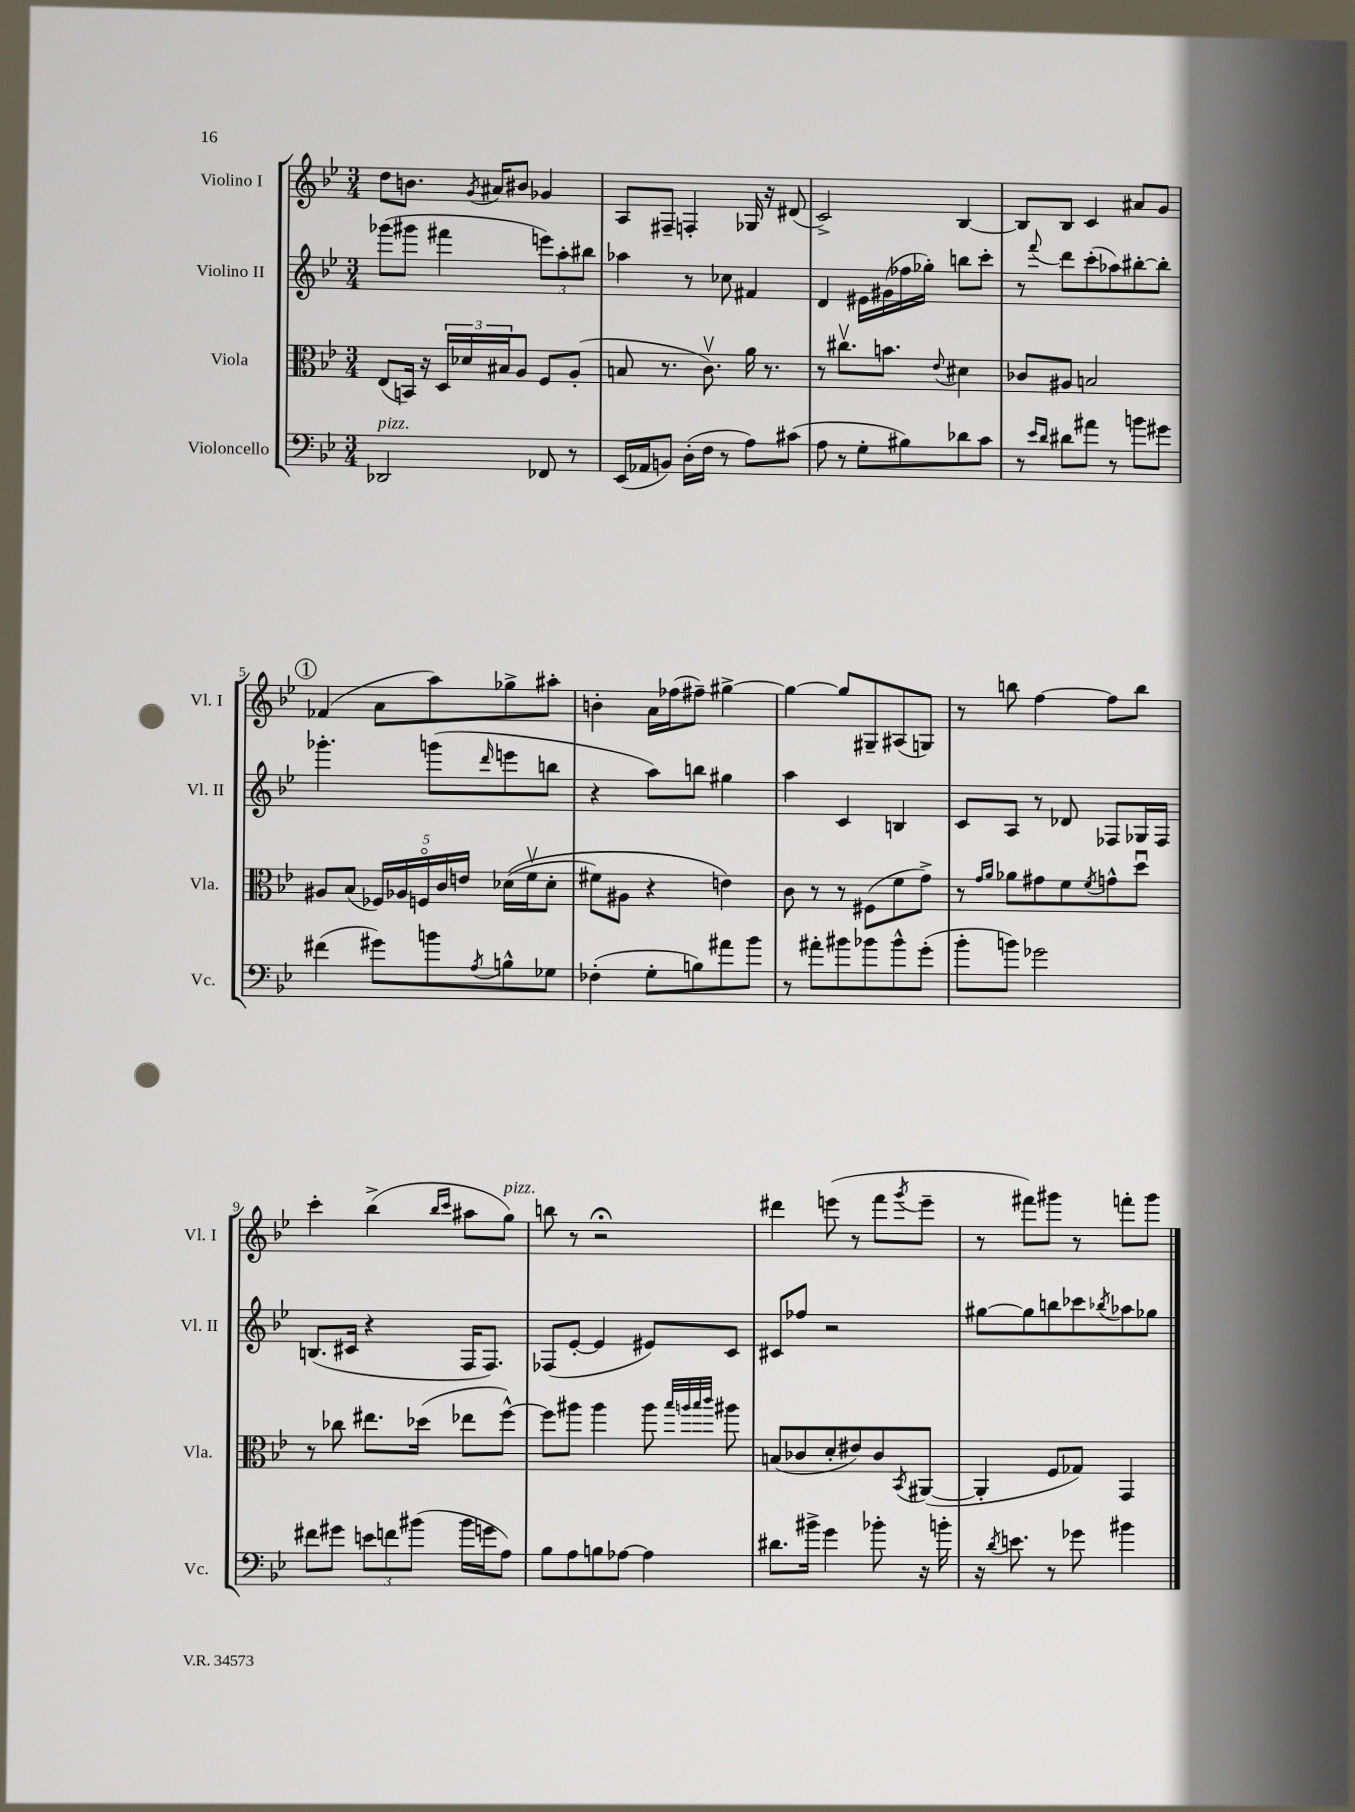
<<
\new StaffGroup <<
\new Staff = "s0" \with { instrumentName = "Violino I" shortInstrumentName = "Vl. I" } {
    \clef treble \key bes \major \numericTimeSignature \time 3/4
    d''8 b'8. \acciaccatura { g'8 } ais'16 bis'8 ges'4 |
    a8 fis8-- f4-. ges16 r16 dis'8( |
    c'2->) bes4~ |
    bes8 bes8 c'4 ais'8 g'8 |
    \mark \markup { \circle "1" } fes'4( a'8 a''8) ges''8-> ais''8-. |
    b'4-. a'16 fes''16( fis''8--) gis''4~-> |
    gis''4~ gis''8 gis8-- ais8( g8) |
    r8 b''8 f''4~ f''8 b''8 |
    c'''4-. bes''4->( \grace { bes''16 c'''16 } ais''8 g''8^\markup { \italic "pizz." }) |
    b''8 r8 r2\fermata |
    dis'''4 e'''8( r8 f'''8 \acciaccatura { g'''8 } e'''8-- |
    r8 fis'''8) gis'''8 r8 f'''8-. gis'''8 \bar "|." |
}
\new Staff = "s1" \with { instrumentName = "Violino II" shortInstrumentName = "Vl. II" } {
    \clef treble \key bes \major \numericTimeSignature \time 3/4
    ges'''8( gis'''8 fis'''4 \tuplet 3/2 { e'''8) a''8-. bis''8 } |
    aes''4 r8 ces''8 fis'4 |
    d'4 eis'16 gis'16( fes''16 ges''16-.) b''8 c'''8-. |
    r8 \appoggiatura { f'''8 } d'''8 c'''8-.( aes''8) bis''8~-. bis''8-. |
    \mark \markup { \circle "1" } ges'''4.-. g'''8( \grace { d'''16 } e'''8 b''8 |
    r4 a''8) b''8 gis''4 |
    a''4 c'4 b4 |
    c'8 a8 r8 des'8 fes8 ges16 fes16 |
    b8.( cis'16 r4 f16 f8.) |
    fes8( ees'8~-. ees'4 eis'8) c'8 |
    cis'8 fes''8 r2 |
    gis''8~ gis''8 b''8 ces'''8 \acciaccatura { bes''8 } aes''8 ges''8 \bar "|." |
}
\new Staff = "s2" \with { instrumentName = "Viola" shortInstrumentName = "Vla." } {
    \clef alto \key bes \major \numericTimeSignature \time 3/4
    ees8( b,16) r16 \tuplet 3/2 { d16 des'16 bis16 } a8 f8 a8-.( |
    b8 r8. c'8.\upbow) a'16 r8. |
    r8 cis''8.\upbow b'8. \appoggiatura { ees'8 } dis'4 |
    ces'8 ais8 b2 |
    \mark \markup { \circle "1" } ais8 bes8( \tuplet 5/4 { fes16) aes16 f16\flageolet c'16 e'16 } des'16(\( f'16\upbow des'8-. |
    fis'8) ais8 r4 e'4\) |
    c'8 r8 r8 fis8( f'8 g'8->) |
    r8 \grace { g'16 a'16 } aes'8 gis'8 f'8 \acciaccatura { f'8 } g'8-^ d''8\downbow |
    r8 ces''8 eis''8. des''16( ees''8 f''8~-^) |
    f''8 ais''8 ais''4 ais''8 \grace { bes''32 a''32 bes''32 c'''32 } ais''8 |
    b8( ces'8 d'8-. eis'8) ces'8 \acciaccatura { bes,8 } ais,8~( |
    ais,4-. f8 ges8) g,4 \bar "|." |
}
\new Staff = "s3" \with { instrumentName = "Violoncello" shortInstrumentName = "Vc." } {
    \clef bass \key bes \major \numericTimeSignature \time 3/4
    des,2^\markup { \italic "pizz." } fes,8 r8 |
    ees,16( aes,16 b,8) d16-.( f16 r8 a8) cis'8( |
    a8 r8 g8-. bis8) des'8 c'8 |
    r8 \grace { ees'16 d'16 } dis'8 ais'8 r8 b'8 gis'8 |
    \mark \markup { \circle "1" } fis'4( gis'8) b'8 \acciaccatura { a8 } b8-^ ges8 |
    fes4-.( g8-. b8) ais'8 bes'8 |
    r8 ais'8-. bis'8 bes'8 bes'8-^ g'8-.( |
    bes'8-. b'8) ges'2 |
    fis'8 gis'8 \tuplet 3/2 { e'8 f'8 bis'8( } bis'16 g'16 a8) |
    bes8 a8 b8 aes8~ aes4 |
    dis'8. bis'16-> g'4 bes'8-. r16 b'16-. |
    r16 \acciaccatura { d'8 } e'8. r8 ges'8 bis'4 \bar "|." |
}
>>
>>
